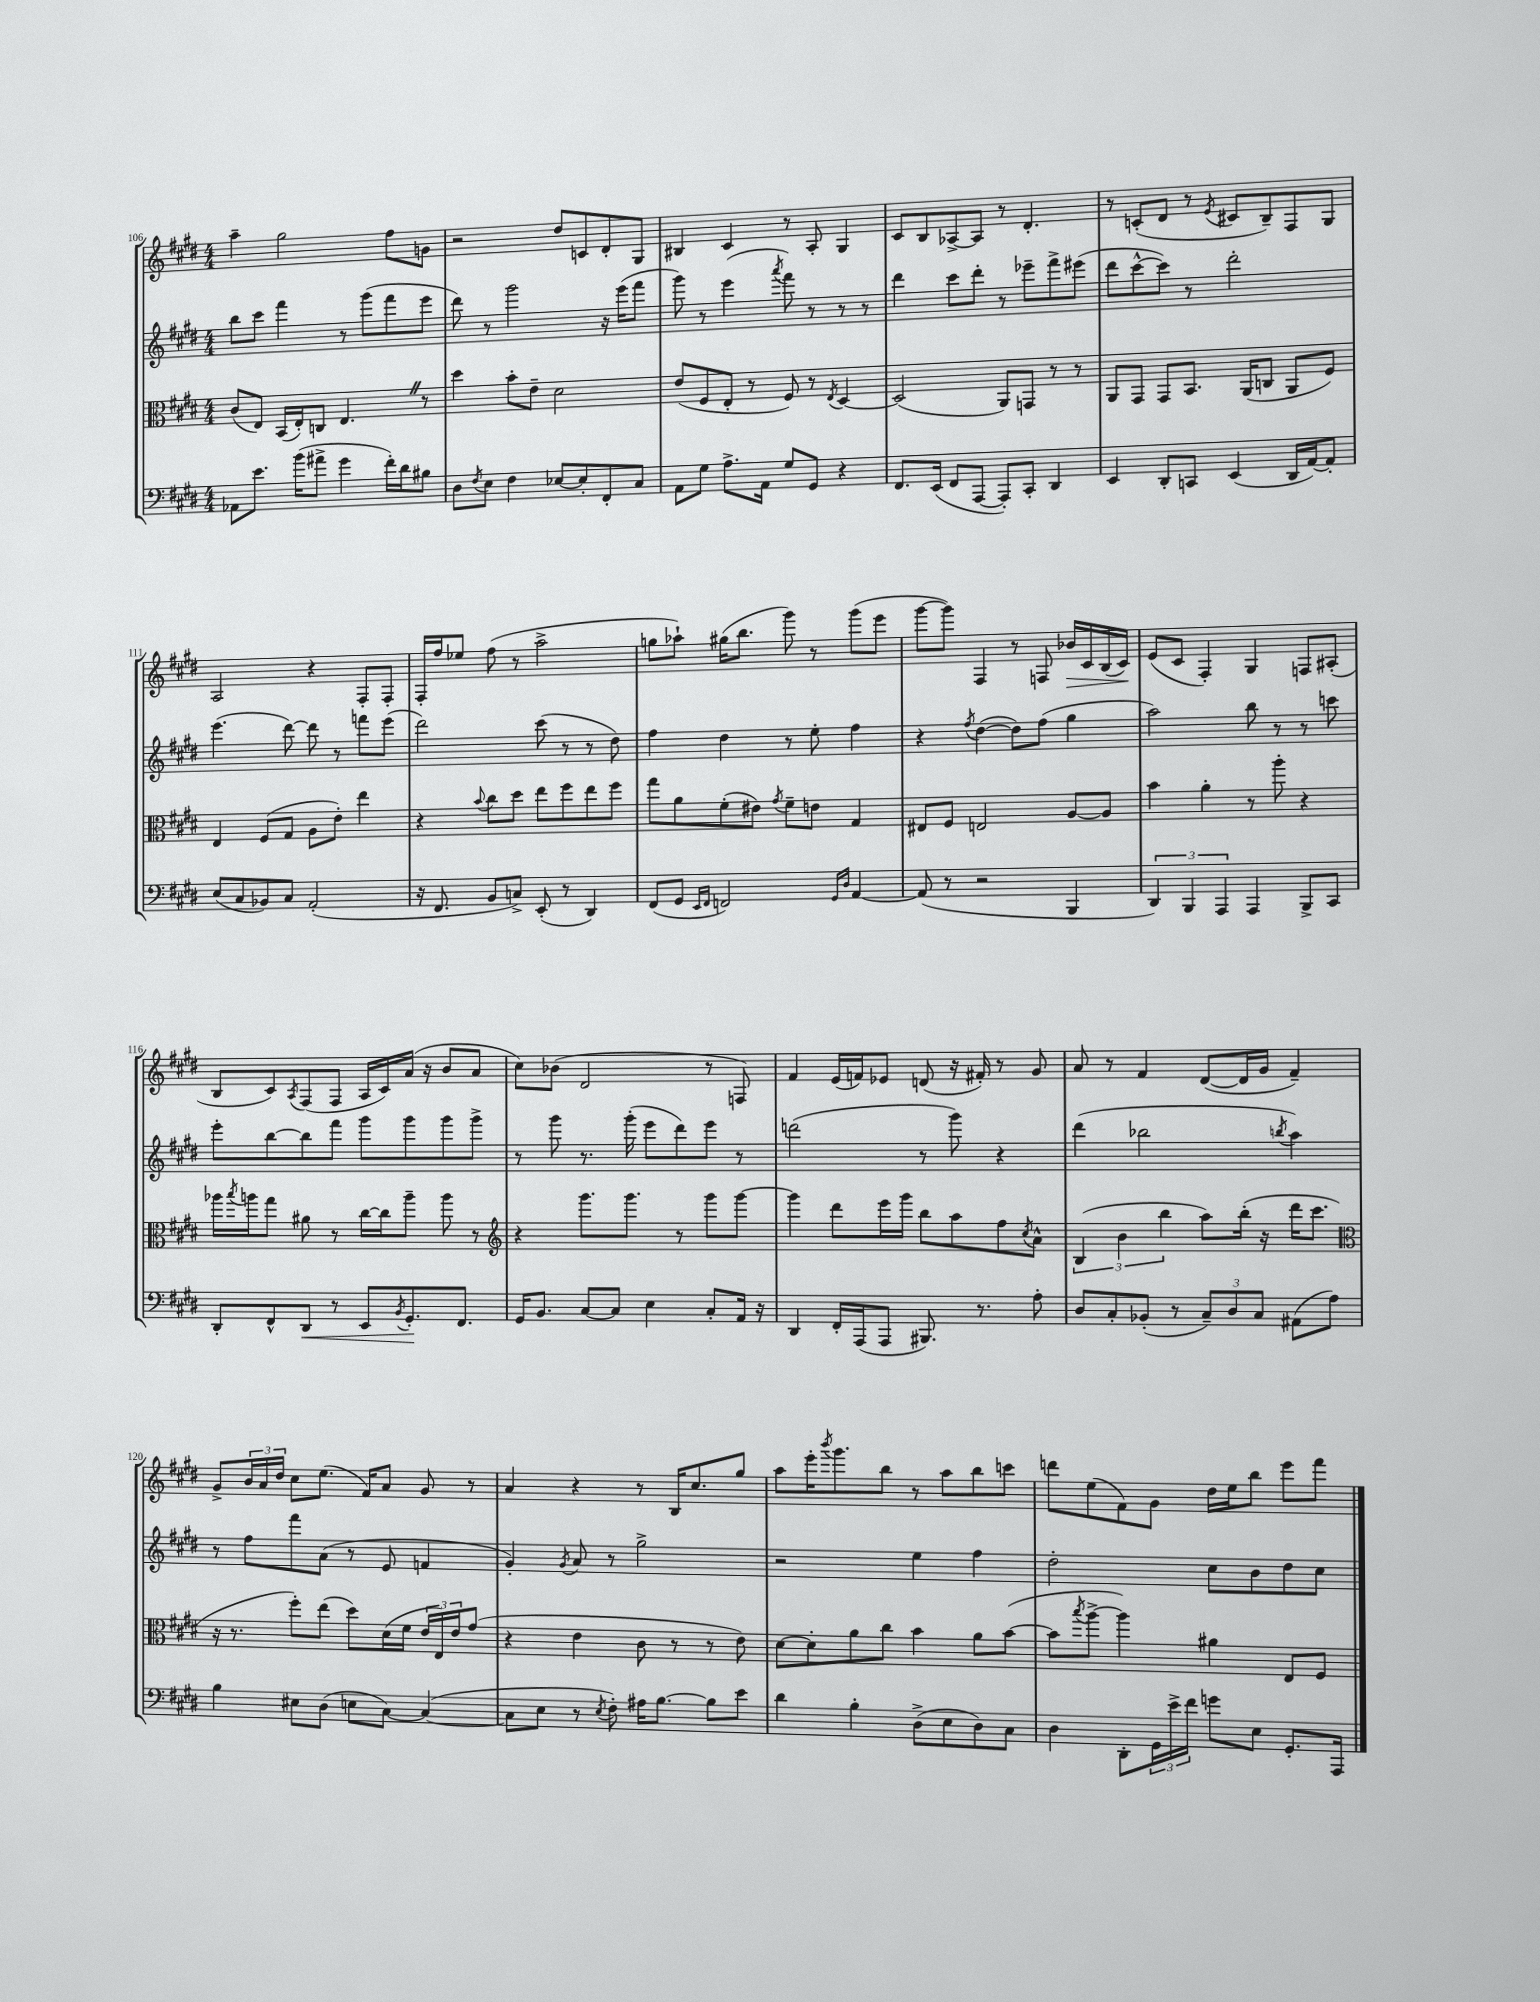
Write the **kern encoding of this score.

**kern	**kern	**kern	**kern
*staff4	*staff3	*staff2	*staff1
*clefF4	*clefC3	*clefG2	*clefG2
*k[f#c#g#d#]	*k[f#c#g#d#]	*k[f#c#g#d#]	*k[f#c#g#d#]
*M4/4	*M4/4	*M4/4	*M4/4
8AA-	(8c#	8bb	4aa~
8.e	8E)	8ccc#	.
.	(16BB	4fff#	2gg#
(16b	16E')	.	.
8a#^	8C	.	.
4g#	4.E	8r	.
.	.	(8ggg#	.
16f#')	.	8fff#	8ff#
16d#	.	.	.
8B#	8r	8eee	8g
=	=	=	=
8D#	4dd#	8ddd#)	2r
8qF#	.	.	.
8E	.	8r	.
4F#	8b'	2ggg#	.
.	8e~	.	.
[8E-	2d#	.	8dd#
8E-']	.	.	8c
8FF#'	.	16r	8d#'
.	.	(16eee	.
8C#	.	8fff#	8G#
=	=	=	=
8AA	(8e	8ggg#)	4B#
8G#	8F#	8r	.
8.A^	8E'	(4eee	4c#
.	8r	.	.
16AA	.	.	.
.	.	8qaaa	.
8G#	8F#)	8fff#)	8r
8GG#	8r	8r	8A'
.	8qE	.	.
4r	[4D#	8r	4G#
.	.	8r	.
=	=	=	=
8.FF#	(2D#]	4ddd#	8c#
.	.	.	8B
(16EE	.	.	.
8FF#	.	8ccc#	[8A-^
[8AAA	.	8ddd#'	8A-]
8AAA'])	8AA)	8r	8r
8CC#'	8GG	8eee-~	4.d#'
4DD#	8r	8fff#^	.
.	8r	(8eee#	.
=	=	=	=
4EE	8AA	8ddd#	8r
.	8GG#	[8ccc#^^	(8c'
8DD#'	8GG#	8ccc#])	8d#
8CC	8.BB	8r	8r
.	.	.	8qe
(4EE	.	2ddd#'	8c#
.	(16AA	.	.
.	8C	.	8B~)
16DD#	8AA	.	8F#
[16AA)	.	.	.
8AA']	8F#)	.	8G#
=	=	=	=
(8E	4E	(4.eee	2A
8C#	.	.	.
8BB-)	(8F#	.	.
8C#	8G#	[8ddd#)	.
(2AA'	8A	8ddd#]	4r
.	8e')	8r	.
.	4ee	8fff	8F#'
.	.	(8eee	8F#'
=	=	=	=
16r	4r	2ddd#)	16F#'
8.FF#	.	.	16ff#
.	.	.	8ee-
.	8qqb	.	.
8BB	8cc#	.	(8ff#
8C^)	8dd#	.	8r
(8EE'	8ee	(8ccc#	2aa^
8r	8ff#	8r	.
4DD#)	8ee	8r	.
.	8ff#	8dd#)	.
=	=	=	=
(8FF#	8gg#	4ff#	8gg
8GG#	8a	.	8aa-`)
16qqEE	.	.	.
16qqFF#	.	.	.
2FF)	(8f#'	4dd#	(16gg#
.	.	.	8.bb
.	8e#)	.	.
.	8qg#	.	.
.	8f#~	8r	8ggg#)
.	8e	8ee'	8r
16qqGG#	.	.	.
16qqD#	.	.	.
[4AA	4G#	4ff#	(8ggg#
.	.	.	8eee
=	=	=	=
(8AA]	8E#	4r	[8ggg#
8r	8F#	.	8ggg#])
.	.	8qff#	.
2r	2E	([4dd#	4F#
.	.	8dd#])	8r
.	.	(8ff#	8F
4BBB	[8A	4gg#	16b-
.	.	.	16c#
.	8A]	.	(16B
.	.	.	16c#)
=	=	=	=
6DD#)	4b	2aa)	(8e
.	.	.	8c#
6BBB	.	.	.
.	4a'	.	4F#')
6AAA	.	.	.
4AAA	8r	8bb	4G#
.	8aa'	8r	.
8BBB^	4r	8r	8F
8CC#	.	8ccc	(8A#'
=	=	=	=
8DD#'	16aa-	8eee'	8B
.	8qbb	.	.
.	16aa	.	.
8FF#^^	8gg#	[8bb	8c#)
.	.	.	8qA
8DD#	8a#	8bb]	(8F#
8r	8r	8fff#	8F#
8EE	[16cc#	8ggg#	16A
.	16cc#]	.	16c#)
8qBB	.	.	.
8.GG#'	8aa~	8ggg#	(16a
.	.	.	16r
.	8aa	8ggg#	8b
8.FF#	.	.	.
.	8r	8ggg#^	8a
=	=	=	=
*	*clefG2	*	*
16GG#	4r	8r	8cc#)
8.BB	.	.	.
.	.	8ggg#	(8b-
[8C#	8.ggg#	8.r	2d#
8C#]	.	.	.
.	8.ggg#	(16ggg#'	.
4E	.	8eee	.
.	8r	8ddd#)	.
8C#'	8ggg#	8eee	8r
16AA	[8ggg#	8r	8F)
16r	.	.	.
=	=	=	=
4DD#	4ggg#]	(2ddd	4f#
16FF#'	8ddd#	.	(16e
(16AAA	.	.	16f)
8AAA	16eee	.	8e-
.	16ggg#	.	.
8.BBB#)	8bb	8r	(8d
.	8aa	8ggg#)	16r
8.r	.	.	16f#')
.	8ff#	4r	8r
.	8qcc#	.	.
8A'	8a^^	.	8g#
=	=	=	=
8D#	(6B	(4ddd#	8a
8C#'	.	.	8r
.	6b	.	.
(8BB-'	.	2bb-	4f#
.	6bb	.	.
8r	.	.	.
12C#~)	8aa)	.	([8d#
12D#	.	.	.
.	(16bb'	.	16d#]
12C#	.	.	.
.	16r	.	16g#
.	.	8qbb	.
(8AA#	16ddd#	4aa)	4f#~)
.	8.ccc#	.	.
8A)	.	.	.
=	=	=	=
*	*clefC3	*	*
4B	16r	8r	8g#^
.	8.r	.	.
.	.	8ff#	24b
.	.	.	24a
.	.	.	24dd#
8E#	8ff#')	8fff#	8cc#
(8D#	(8ee	(8a	(8.ee
8E	8dd#)	8r	.
.	.	.	16f#)
[8C#)	(16d#	8e	8a
.	16f#	.	.
(4C#_	24e	4f	8g#
.	24E)	.	.
.	24e	.	.
.	(8g#	.	8r
=	=	=	=
8C#]	4r	4g#')	4a
8E	.	.	.
.	.	8qg#	.
8r	4e	8a	4r
8qE	.	.	.
8F#')	.	8r	.
16A#	8c#	2gg#^	8r
[8.B	.	.	.
.	8r	.	16B
.	.	.	8.cc#
8B]	8r	.	.
8e	8e)	.	8gg#
=	=	=	=
4d#	[8d#	2r	8aa
.	8d#']	.	16eee'
.	.	.	8qbbb
.	.	.	8.ggg#
4B'	8a	.	.
.	8cc#	.	8bb
(8D#^	4b	4ee	8r
8E	.	.	8aa
8D#)	8a	4ff#	8bb
8C#	([8b	.	8ccc
=	=	=	=
4D#	8b]	2dd#'	8ddd
.	8qbb	.	.
.	[8aa^	.	(8ee
8DD#'	4aa])	.	8f#)
24GG#	.	.	8g#
24e^	.	.	.
24f#	.	.	.
8g	4a#	8cc#	16dd#
.	.	.	16ee
8E	.	8b	8bb
8.GG#'	8E	8dd#	8eee
.	8F#	8cc#	8fff#
16AAA	.	.	.
==	==	==	==
*-	*-	*-	*-
